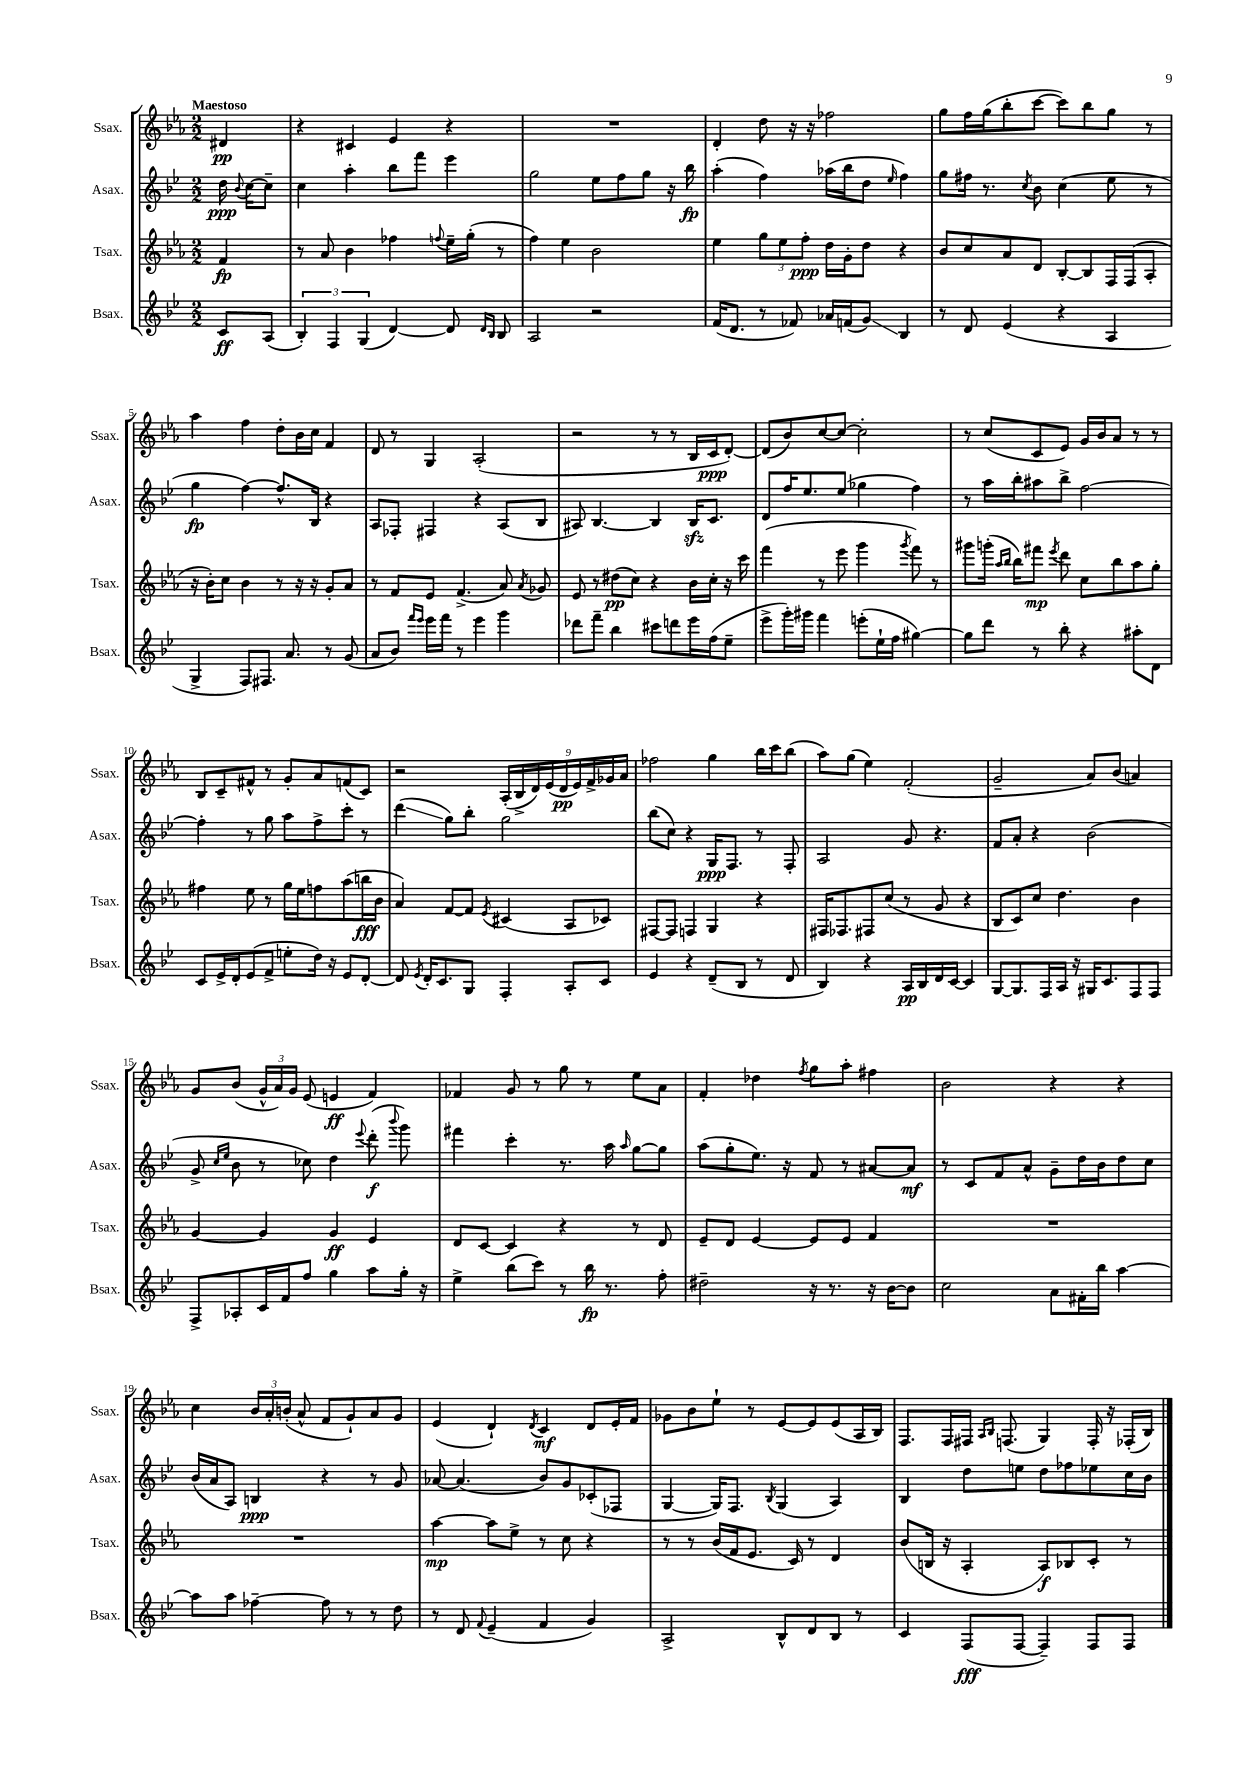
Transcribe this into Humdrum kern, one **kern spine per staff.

**kern	**kern	**kern	**kern
*staff4	*staff3	*staff2	*staff1
*clefG2	*clefG2	*clefG2	*clefG2
*k[b-e-]	*k[b-e-a-]	*k[b-e-]	*k[b-e-a-]
*M2/2	*M2/2	*M2/2	*M2/2
8c	4f	16dd	4d#
.	.	8qqb-	.
.	.	[16cc	.
(8A	.	8cc~]	.
=	=	=	=
6B-')	8r	4cc	4r
.	8a-	.	.
6F	.	.	.
.	4b-	4aa'	4c#
(6G	.	.	.
[4d)	4ff-	8bb-	4e-
.	.	8fff	.
.	8qqff	.	.
8d]	16ee-~	4eee-	4r
.	(16gg'	.	.
16qqd	.	.	.
16qqB-	.	.	.
8B-	8r	.	.
=	=	=	=
2A	4ff)	2gg	1r
.	4ee-	.	.
2r	2b-	8ee-	.
.	.	8ff	.
.	.	8gg	.
.	.	16r	.
.	.	16bb-	.
=	=	=	=
(16f	4ee-	(4aa'	4d'
8.d	.	.	.
8r	12gg	4ff)	8dd
.	12ee-	.	.
8f-)	.	.	16r
.	12ff'	.	.
.	.	.	16r
16a-	16dd	(16aa-	2ff-
(16f	16g'	16bb-	.
8g)	8dd	8dd	.
.	.	16qqee-	.
4B-	4r	4ff)	.
=	=	=	=
8r	8b-	8gg	8gg
8d	8cc	16ff#	16ff
.	.	8.r	(16gg
(4e-	8a-	.	8bb-'
.	.	8qcc	.
.	8d	8b-	[8ccc
4r	[8B-'	(4cc	8ccc])
.	8B-]	.	8bb-
4A	16F	8ee-	8gg
.	(16F	.	.
.	8A-'	8r	8r
=	=	=	=
4G^	16r	4gg	4aa-
.	16b-')	.	.
.	8cc	.	.
8F)	4b-	[4ff)	4ff
8.F#	.	.	.
.	8r	8.ff^^]	8dd'
8.a	.	.	.
.	16r	.	16b-
.	16r	16B-	16cc
8r	8g'	4r	4f
(8g	8a-	.	.
=	=	=	=
8a	8r	8A	8d
8b-)	8f	8F-'	8r
16qqfff	.	.	.
16qqeee-	.	.	.
16eee-	8e-	4F#	4G
16fff	.	.	.
8r	(4.f^	.	.
4eee-	.	4r	(2A-'
4ggg	8a-)	(8A	.
.	8qa-	.	.
.	8g-	8B-	.
=	=	=	=
8ddd-	8e-	8A#)	2r
8fff~	8r	[4.B-	.
4bb-	(8dd#	.	.
.	8cc)	.	.
8ccc#	4r	4B-]	8r
8ddd	.	.	8r
16eee-	16b-	16B-	16B-
(16ff	16cc'	8.c	16c
8ee-~	16r	.	[8d')
.	16ccc	.	.
=	=	=	=
8eee-^	(4fff	8d	(8d]
16ggg')	.	16ff	8b-)
16ggg#	.	8.ee-	.
4fff	8r	.	[8cc
.	8eee-	(8ee-	8cc_
(8eee'	4ggg	4gg-	2cc']
16ee-`	.	.	.
16ff	.	.	.
.	8qggg	.	.
[4gg#)	8fff)	4ff)	.
.	8r	.	.
=	=	=	=
8gg#]	8ggg#	8r	8r
8ddd	(16ggg'	16aa	(8cc
.	16qqaa-	.	.
.	16qqbb-	.	.
.	16bb-)	16bb-'	.
8r	8fff#	8aa#	8c
.	8qeee-	.	.
8bb-'	8ddd	8bb-^	8e-)
4r	8cc	[2ff	16g
.	.	.	16b-
.	8bb-	.	8a-
8aa#'	8aa-	.	8r
8d	8gg'	.	8r
=	=	=	=
8c	4ff#	4ff']	8B-
16e-^	.	.	8c~
16d'	.	.	.
(8e-	8ee-	8r	8f#^^
8f^	8r	8gg	8r
8ee'	16gg	8aa	8g'
.	16ee-	.	.
16dd)	8ff	8ff^	8a-
16r	.	.	.
8e-	(8aa-	8ccc'	(8f
[8d'	16bb	8r	8c)
.	16b-	.	.
=	=	=	=
8d]	4a-)	(4ddd	2r
8qe-	.	.	.
16d'	.	.	.
8.c	.	.	.
.	[8f	8gg)	.
8G	8f]	8bb-'	.
.	8qe-	.	.
4F'	(4c#	2gg	(18A-'
.	.	.	18B-^
.	.	.	18d)
.	.	.	(18e-
.	.	.	18d
8A'	8A-	.	.
.	.	.	18e-)
.	.	.	18f^
8c	8c-)	.	.
.	.	.	18g-
.	.	.	18a-
=	=	=	=
4e-	[8F#	(8bb-	2ff-
.	8F#]	8cc)	.
4r	4F	4r	.
(8d~	4G	16G	4gg
.	.	8.F	.
8B-	.	.	.
8r	4r	8r	16bb-
.	.	.	16ccc
8d	.	8F'	(8bb-
=	=	=	=
4B-)	16F#	2A	8aa-)
.	8.F-	.	.
.	.	.	(8gg
4r	8F#	.	4ee-)
.	(8cc	.	.
16A	8r	8g	(2f'
16B-	.	.	.
16d	8g	4.r	.
[16c	.	.	.
4c]	4r	.	.
=	=	=	=
[8G	8B-	8f	2g~
8.G]	8c)	8a'	.
.	8cc	4r	.
16F	.	.	.
16A	4.dd	.	.
16r	.	.	.
16G#	.	(2b-	8a-)
8.c	.	.	.
.	.	.	(8b-
8F	4b-	.	4a)
8F	.	.	.
=	=	=	=
8F^	[4g	8g^	8g
.	.	16qqcc	.
.	.	16qqee-	.
8A-'	.	8b-	(8b-
16c	4g]	8r	24g^^
.	.	.	24a-)
16f	.	.	.
.	.	.	24g
8ff	.	8cc-)	(8e-
4gg	4g	4dd	4e
.	.	8qqeee-	.
8aa	4e-	(8ddd'	4f)
.	.	8qqbbb-	.
16gg'	.	8ggg)	.
16r	.	.	.
=	=	=	=
4ee-^	8d	4fff#	4f-
.	[8c	.	.
(8bb-	4c]	4ccc'	8g
8ccc)	.	.	8r
8r	4r	8.r	8gg
16bb-	.	.	8r
8.r	.	16aa	.
.	.	16qqaa	.
.	8r	[8gg	8ee-
8ff'	8d	8gg]	8a-
=	=	=	=
2dd#~	8e-~	(8aa	4f'
.	8d	8gg'	.
.	[4e-	8.ee-)	4dd-
.	.	16r	.
.	.	.	8qff
16r	8e-]	8f	8gg
8.r	.	.	.
.	8e-	8r	8aa-'
16r	4f	[8a#	4ff#
[16b-	.	.	.
8b-]	.	8a#]	.
=	=	=	=
2cc	1r	8r	2b-
.	.	8c	.
.	.	8f	.
.	.	8a^^	.
8a	.	8g~	4r
16f#'	.	16dd	.
16bb-	.	16b-	.
[4aa	.	8dd	4r
.	.	8cc	.
=	=	=	=
8aa]	1r	(16b-	4cc
.	.	16a	.
8aa	.	8A)	.
[4ff-~	.	4B	24b-
.	.	.	24a-'
.	.	.	(24b'
.	.	.	8a-^^
8ff-]	.	4r	8f
8r	.	.	8g`)
8r	.	8r	8a-
8dd	.	8g	8g
=	=	=	=
8r	[4aa-	[8a-	(4e-
8d	.	(4.a-]	.
8qqf	.	.	.
(4e-~	8aa-]	.	4d`)
.	8ee-^	.	.
.	.	.	8qd
4f	8r	8b-)	4c
.	8cc	8g	.
4g)	4r	(8c-'	8d
.	.	8F-	16e-'
.	.	.	16f
=	=	=	=
2A^	8r	[4G	8g-
.	8r	.	8b-
.	(16b-	16G])	8ee-`
.	16f	8.F	.
.	8.e-	.	8r
.	.	8qB-	.
8B-^^	.	(4G	[8e-
.	16c)	.	.
8d	8r	.	8e-]
8B-	4d	4A)	(8e-
8r	.	.	16A-
.	.	.	16B-)
=	=	=	=
4c	(8b-	4B-	8.F
.	16B	.	.
.	16r	.	16F
(8F	4A-'	8dd	16F#
.	.	.	16qqA-
.	.	.	16qqB-
.	.	.	(8.F
[8F	.	8ee	.
4F~])	8A-)	8dd	4G)
.	8B-	8ff-	.
8F	8c'	8ee-	16F'
.	.	.	16r
8F	8r	16cc	(16F-'
.	.	16b-	16B-)
==	==	==	==
*-	*-	*-	*-
